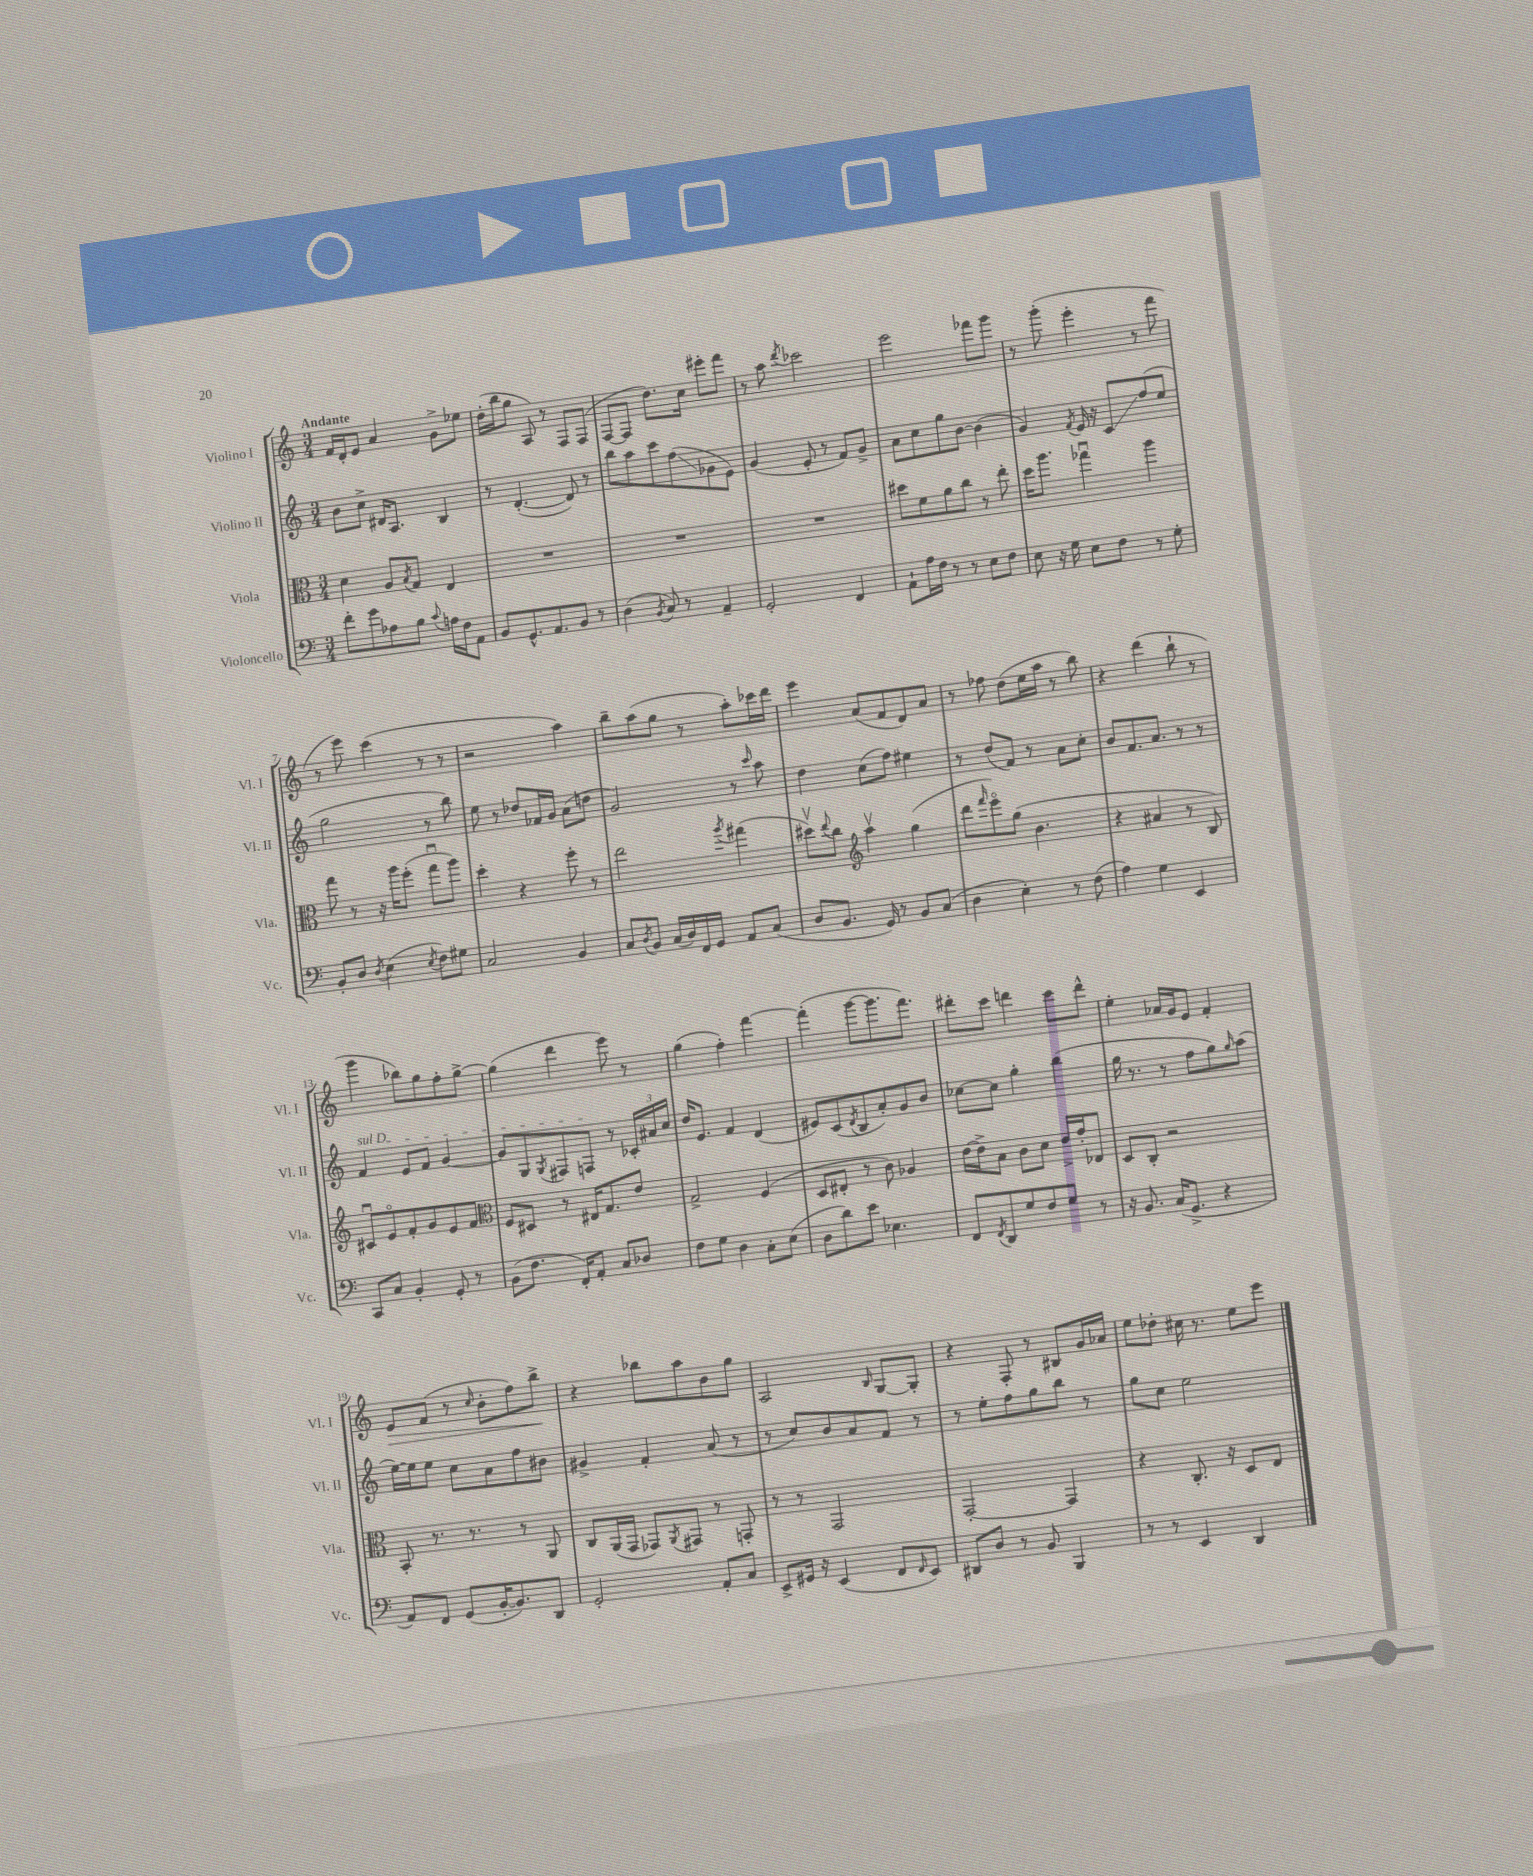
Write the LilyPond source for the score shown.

<<
\new StaffGroup <<
\new Staff = "s0" \with { instrumentName = "Violino I" shortInstrumentName = "Vl. I" } {
    \clef treble \key c \major \numericTimeSignature \time 3/4 \tempo "Andante"
    f'16 d'16-. e'8 a'4 g'8-> ees''8 |
    d''16-.( b''16 g''8 a8) r8 f8 f8( |
    f8~ f8 d''8.) c''16 eis'''8-. f'''8 |
    r8 a''8 \acciaccatura { d'''8 } ces'''2 |
    e'''2 fes'''8 g'''8 |
    r8 g'''8-.( e'''4-. r8 f'''8 |
    r8 e'''8) c'''4( r8 r8 |
    r2 a''4) |
    b''8-- a''8( g''8 r8 a''8-.) ces'''16 d'''16 |
    e'''4 a'8( f'8 d'8) a'8 |
    r8 fes''8 d''8( e''16 a''16 r8 b''8) |
    r4 d'''4( b''8-! r8 |
    g'''4 bes''8) g''8 f''8-. g''8~-> |
    g''4( d'''4 e'''8) r8 |
    g''4( f''4-.) f'''4~ |
    f'''4-.( g'''8~ g'''8. f'''8.) |
    dis'''8-. c'''8 d'''4 c'''8 d'''8-^ |
    e''4-. aes'16 g'16 e'8 f'4-. |
    e'8\> f'8( r8 \grace { c''16 } b'8-. f''8) b''8->\! |
    r4 bes''8 a''8 b'8 g''8 |
    a2 \grace { b16 } g8~ g8-. |
    r4 f8-. r8 bis8 g'16 aes'16 |
    e''8 des''8-. cis''16 r8. e''8 e'''8 \bar "|." |
}
\new Staff = "s1" \with { instrumentName = "Violino II" shortInstrumentName = "Vl. II" } {
    \clef treble \key c \major \numericTimeSignature \time 3/4
    b'8 c''8-> dis'16 a8. b4 |
    r8 d'4.~-.( d'8) r8 |
    b''8 a''8 c'''8 f''8\glissando( ges'8 e'8) |
    g'4( e'8-. r8 f'8) g'8-> |
    a'8 c''8 g''8 b'8~ b'4( |
    g'4) \acciaccatura { f'8 } e'16 r16 c'8\glissando f''8( e''8 |
    g''2 r8 b''8) |
    e''8 r8 des''8 fes'16 g'16 a'8( d''8 |
    g'2) r8 \grace { c'''16 } a''8 |
    d''4 c''8( f''8) eis''4 |
    r8 d''8( f'8) r8 a'8 c''8-. |
    b'8 f'8. a'8. r8 r8 |
    \once \override TextSpanner.bound-details.left.text = \markup { \italic "sul D" } f'4\startTextSpan e'8 f'8 g'4~ |
    g'8 g8 \acciaccatura { g8 } fis8 f8\stopTextSpan r8 \tuplet 3/2 { ces'16-. ais'16 c''16 } |
    d''16 e'8. f'4 d'4( |
    eis'8) c'8( \acciaccatura { d'8 } b8 a'8-.) g'8 b'8 |
    ces''8~ ces''8 g''4-. b''4( |
    g''16 r8. r8 f''8 g''8) \grace { g''16 } a''8( |
    e''16~) e''16 e''8 c''8 a'8 f''8 bis'8 |
    gis'4-> f'4-. a'8( r8 |
    r8 c''8) b'8 a'8 f'8 r8 |
    r8 e''8-. f''8 g''8 b''8 r8 |
    g''8 c''8 e''2 \bar "|." |
}
\new Staff = "s2" \with { instrumentName = "Viola" shortInstrumentName = "Vla." } {
    \clef alto \key c \major \numericTimeSignature \time 3/4
    d'4 a8 \acciaccatura { b8 } g8 e4 |
    R2. |
    R2. |
    R2. |
    dis''8 f'8 a'8 c''8 r8 e''8-. |
    d''16 a''8. ges''4\downbow a''4 |
    g''8 r8 r16 a''16 f''8-.( g''8\downbow a''8) |
    d''4-. r4 f''8-. r8 |
    e''2 \acciaccatura { a''8 } gis''4( |
    dis''8\upbow) \appoggiatura { e''8 } c''8 \clef treble a''4\upbow g''4( |
    d'''8 \grace { f'''16 } e'''8\flageolet) g''8( b'4. |
    r4 ais'4 r8 b8) |
    cis'8\downbow e'8\flageolet f'8-. g'8 e'8 f'8 |
    \clef alto f8 dis8 r8 eis16 g8. e'8 |
    g2-> f4( |
    d8 eis8-. r8 c'8) aes4 |
    e'16~ e'16-> b8 c'8 d'8 e'16-> g'16-. ees8 |
    d8 c8-. r2 |
    b,8-. r8. r8. r8 a,8 |
    c8 a,16( g,16 ges,8) \acciaccatura { a,8 } gis,8 r8 g,8-. |
    r8 r8 g,2 |
    g,2~-. g,4 |
    r4 c8.-. r16 d8 e8 \bar "|." |
}
\new Staff = "s3" \with { instrumentName = "Violoncello" shortInstrumentName = "Vc." } {
    \clef bass \key c \major \numericTimeSignature \time 3/4
    f'8-. g'8 aes8 b8 \appoggiatura { c'8 } a16 f16 a,8 |
    b,8 g,8.-^ a,8. b,8 r8 |
    d4( \acciaccatura { b,8 } c8) r8 a,4-- |
    g,2-. f,4 |
    a,8-! a16 f16 r8 r8 e8 f8 |
    e8 r16 g16 e8 f8 r8 g8-. |
    b,8-. d8 \acciaccatura { d8 } e4( \acciaccatura { e8 } f8) gis8 |
    c2 b,4 |
    c8 \acciaccatura { d8 } b,8 c16( d16) f,16 g,16 a,8 c8( |
    d8 b,8. g,16) r8 b,8 c8( |
    d4 e4-.) r8 f8( |
    a4) g4 e,4 |
    c,8 c8 b,4-. g,8-. r8 |
    b,8( f8. f,16-.) a,8-. c8 des8 |
    f8 g8 d4 c8-. e8( |
    d8 d'8) e'8 ees4. |
    f,8 \acciaccatura { f,8 } d,8 g8 f8 g8 r8 |
    r16 b,8. c16( g,8.-> r4 |
    a,8) f,8 g,8( b,16~-. b,8.) d,8 |
    g,2-. a,8-. c8 |
    e,8-> gis,16 r16 e,4( f,8 \grace { f,16 } e,8) |
    dis,8 d8 r8 b,8 b,,4 |
    r8 r8 e,4 d,4 \bar "|." |
}
>>
>>
